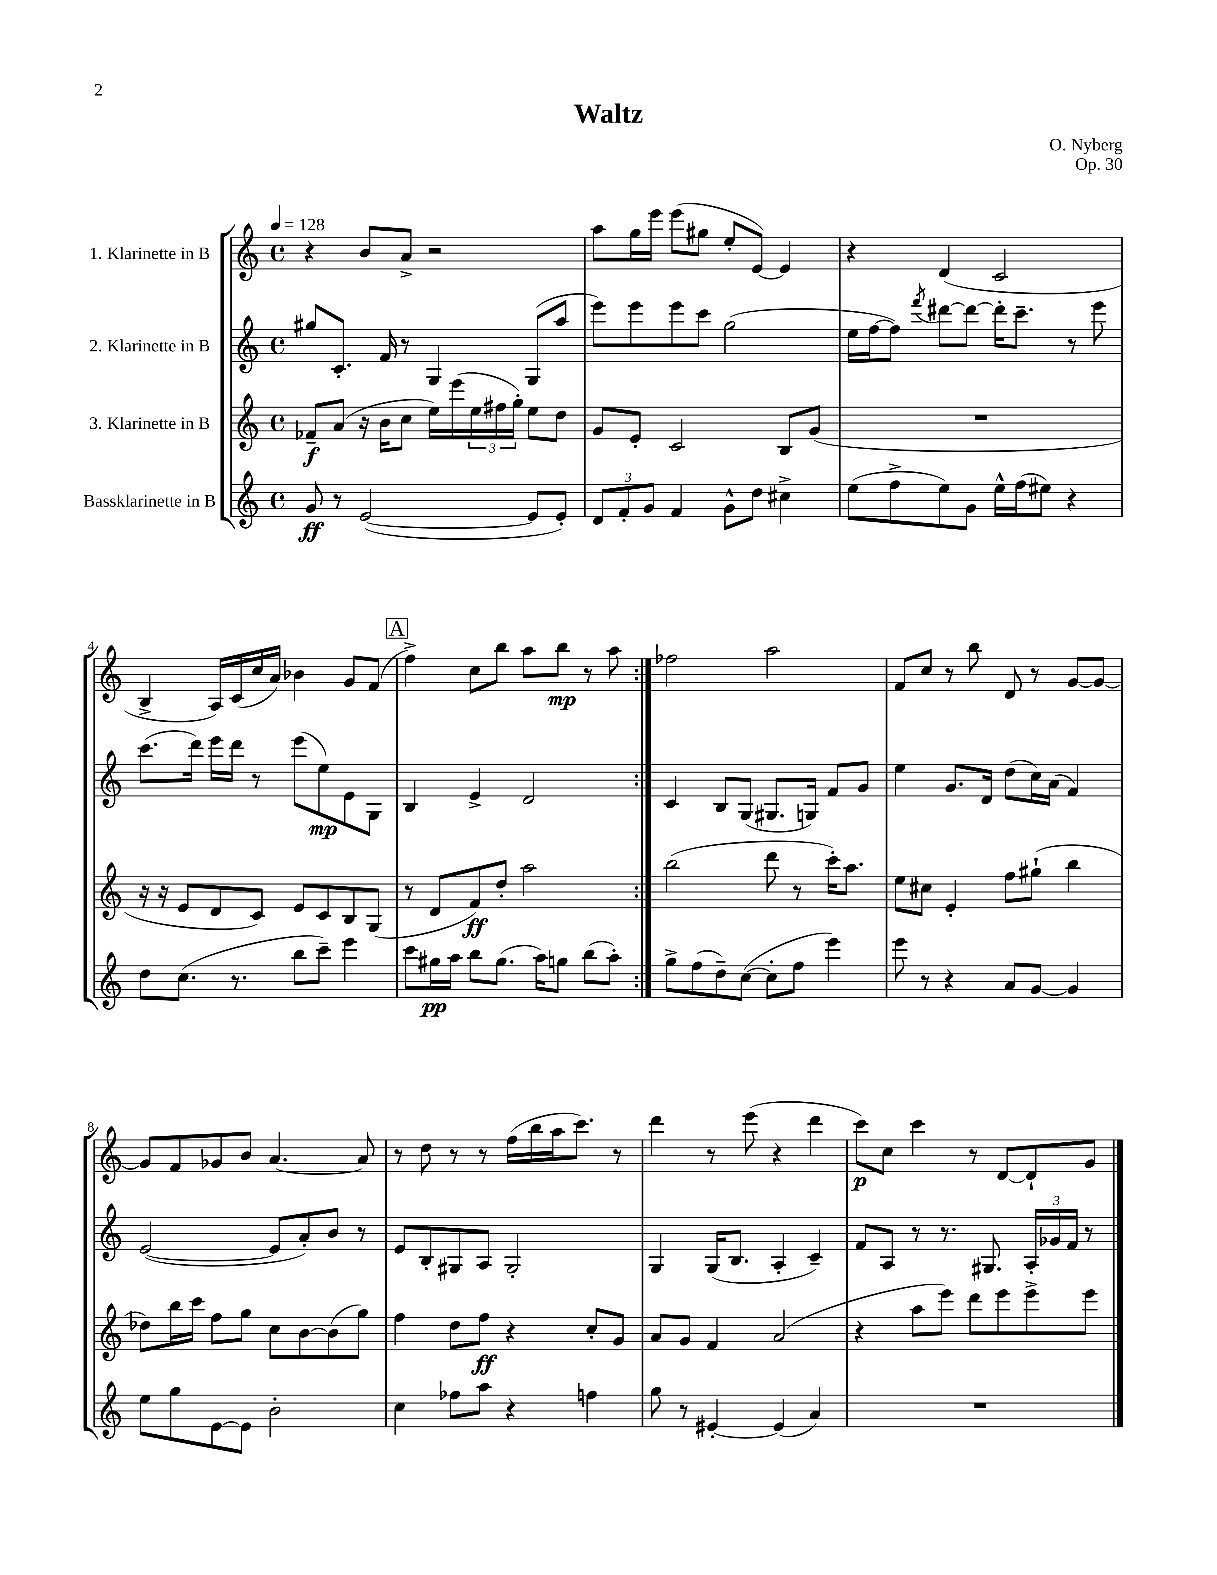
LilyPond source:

\header { title = "Waltz" composer = "O. Nyberg" opus = "Op. 30" }
<<
\new StaffGroup <<
\new Staff = "s0" \with { instrumentName = "1. Klarinette in B" } {
    \clef treble \key c \major \defaultTimeSignature \time 4/4 \tempo 4 = 128
    \repeat volta 2 { r4 b'8 a'8-> r2 |
    a''8 g''16 e'''16 e'''8( gis''8 e''8-. e'8~) e'4 |
    r4 d'4( c'2 |
    b4-> a16) c'16( c''16 a'16) bes'4 g'8 f'8( |
    \mark \markup { \box "A" } f''4->) c''8 b''8 a''8 b''8\mp r8 a''8 | }
    fes''2 a''2 |
    f'8 c''8 r8 b''8 d'8 r8 g'8~ g'8~ |
    g'8 f'8 ges'8 b'8 a'4.~ a'8 |
    r8 d''8 r8 r8 f''16( b''16 a''16 c'''8.) r8 |
    d'''4 r8 e'''8( r4 d'''4 |
    c'''8\p) c''8 c'''4 r8 d'8~ d'8-! g'8 \bar "|." |
}
\new Staff = "s1" \with { instrumentName = "2. Klarinette in B" } {
    \clef treble \key c \major \defaultTimeSignature \time 4/4
    \repeat volta 2 { gis''8 c'8.-. f'16 r8 g4 g8( a''8 |
    e'''8) e'''8 e'''8 c'''8 g''2( |
    e''16 f''16~ f''8) \acciaccatura { f'''8 } dis'''8~ dis'''8~ dis'''16-. c'''8.-- r8 e'''8 |
    c'''8.( d'''16) e'''16 d'''16 r8 e'''8( e''8\mp) e'8 g8 |
    \mark \markup { \box "A" } b4 e'4-> d'2 | }
    c'4 b8 g8( gis8. g16) f'8 g'8 |
    e''4 g'8. d'16 d''8( c''16) a'16( f'4) |
    e'2~( e'8 a'8-.) b'8 r8 |
    e'8 b8-. gis8 a8 gis2-. |
    g4 g16( b8. a4-. c'4--) |
    f'8 a8 r8 r8. gis8. \tuplet 3/2 { a16-. ges'16 f'16 } r8 \bar "|." |
}
\new Staff = "s2" \with { instrumentName = "3. Klarinette in B" } {
    \clef treble \key c \major \defaultTimeSignature \time 4/4
    \repeat volta 2 { fes'8--\f a'8( r16 b'16 c''8 e''16) e'''16( \tuplet 3/2 { e''16 fis''16 g''16-.) } e''8 d''8 |
    g'8 e'8-. c'2 b8 g'8( |
    R1 |
    r16 r16 e'8 d'8 c'8) e'8 c'8 b8 g8( |
    \mark \markup { \box "A" } r8 d'8 f'8\ff) d''8-. a''2 | }
    b''2( d'''8 r8 c'''16-.) a''8. |
    e''8 cis''8 e'4-. f''8 gis''8-!( b''4 |
    des''8) b''16 c'''16 f''8 g''8 c''8 b'8~ b'8( g''8) |
    f''4 d''8 f''8\ff r4 c''8-. g'8 |
    a'8 g'8 f'4 a'2( |
    r4 a''8 e'''8) d'''8 e'''8 e'''8-> e'''8 \bar "|." |
}
\new Staff = "s3" \with { instrumentName = "Bassklarinette in B" } {
    \clef treble \key c \major \defaultTimeSignature \time 4/4
    \repeat volta 2 { g'8\ff r8 e'2~( e'8 e'8-.) |
    \tuplet 3/2 { d'8 f'8-. g'8 } f'4 g'8-^ d''8 cis''4-> |
    e''8( f''8-> e''8) g'8 e''16-^ f''16( eis''8) r4 |
    d''8 c''8.( r8. b''8 c'''8--) e'''4 |
    \mark \markup { \box "A" } c'''8 gis''16\pp a''16 b''8 gis''8.( a''16) g''8 b''8( a''8-.) | }
    g''8-> f''8( d''8--) c''8~( c''8-. f''8 e'''4) |
    e'''8 r8 r4 a'8 g'8~ g'4 |
    e''8 g''8 e'8~ e'8 b'2-. |
    c''4 fes''8 a''8 r4 f''4 |
    g''8 r8 eis'4~-. eis'4( a'4) |
    R1 \bar "|." |
}
>>
>>
